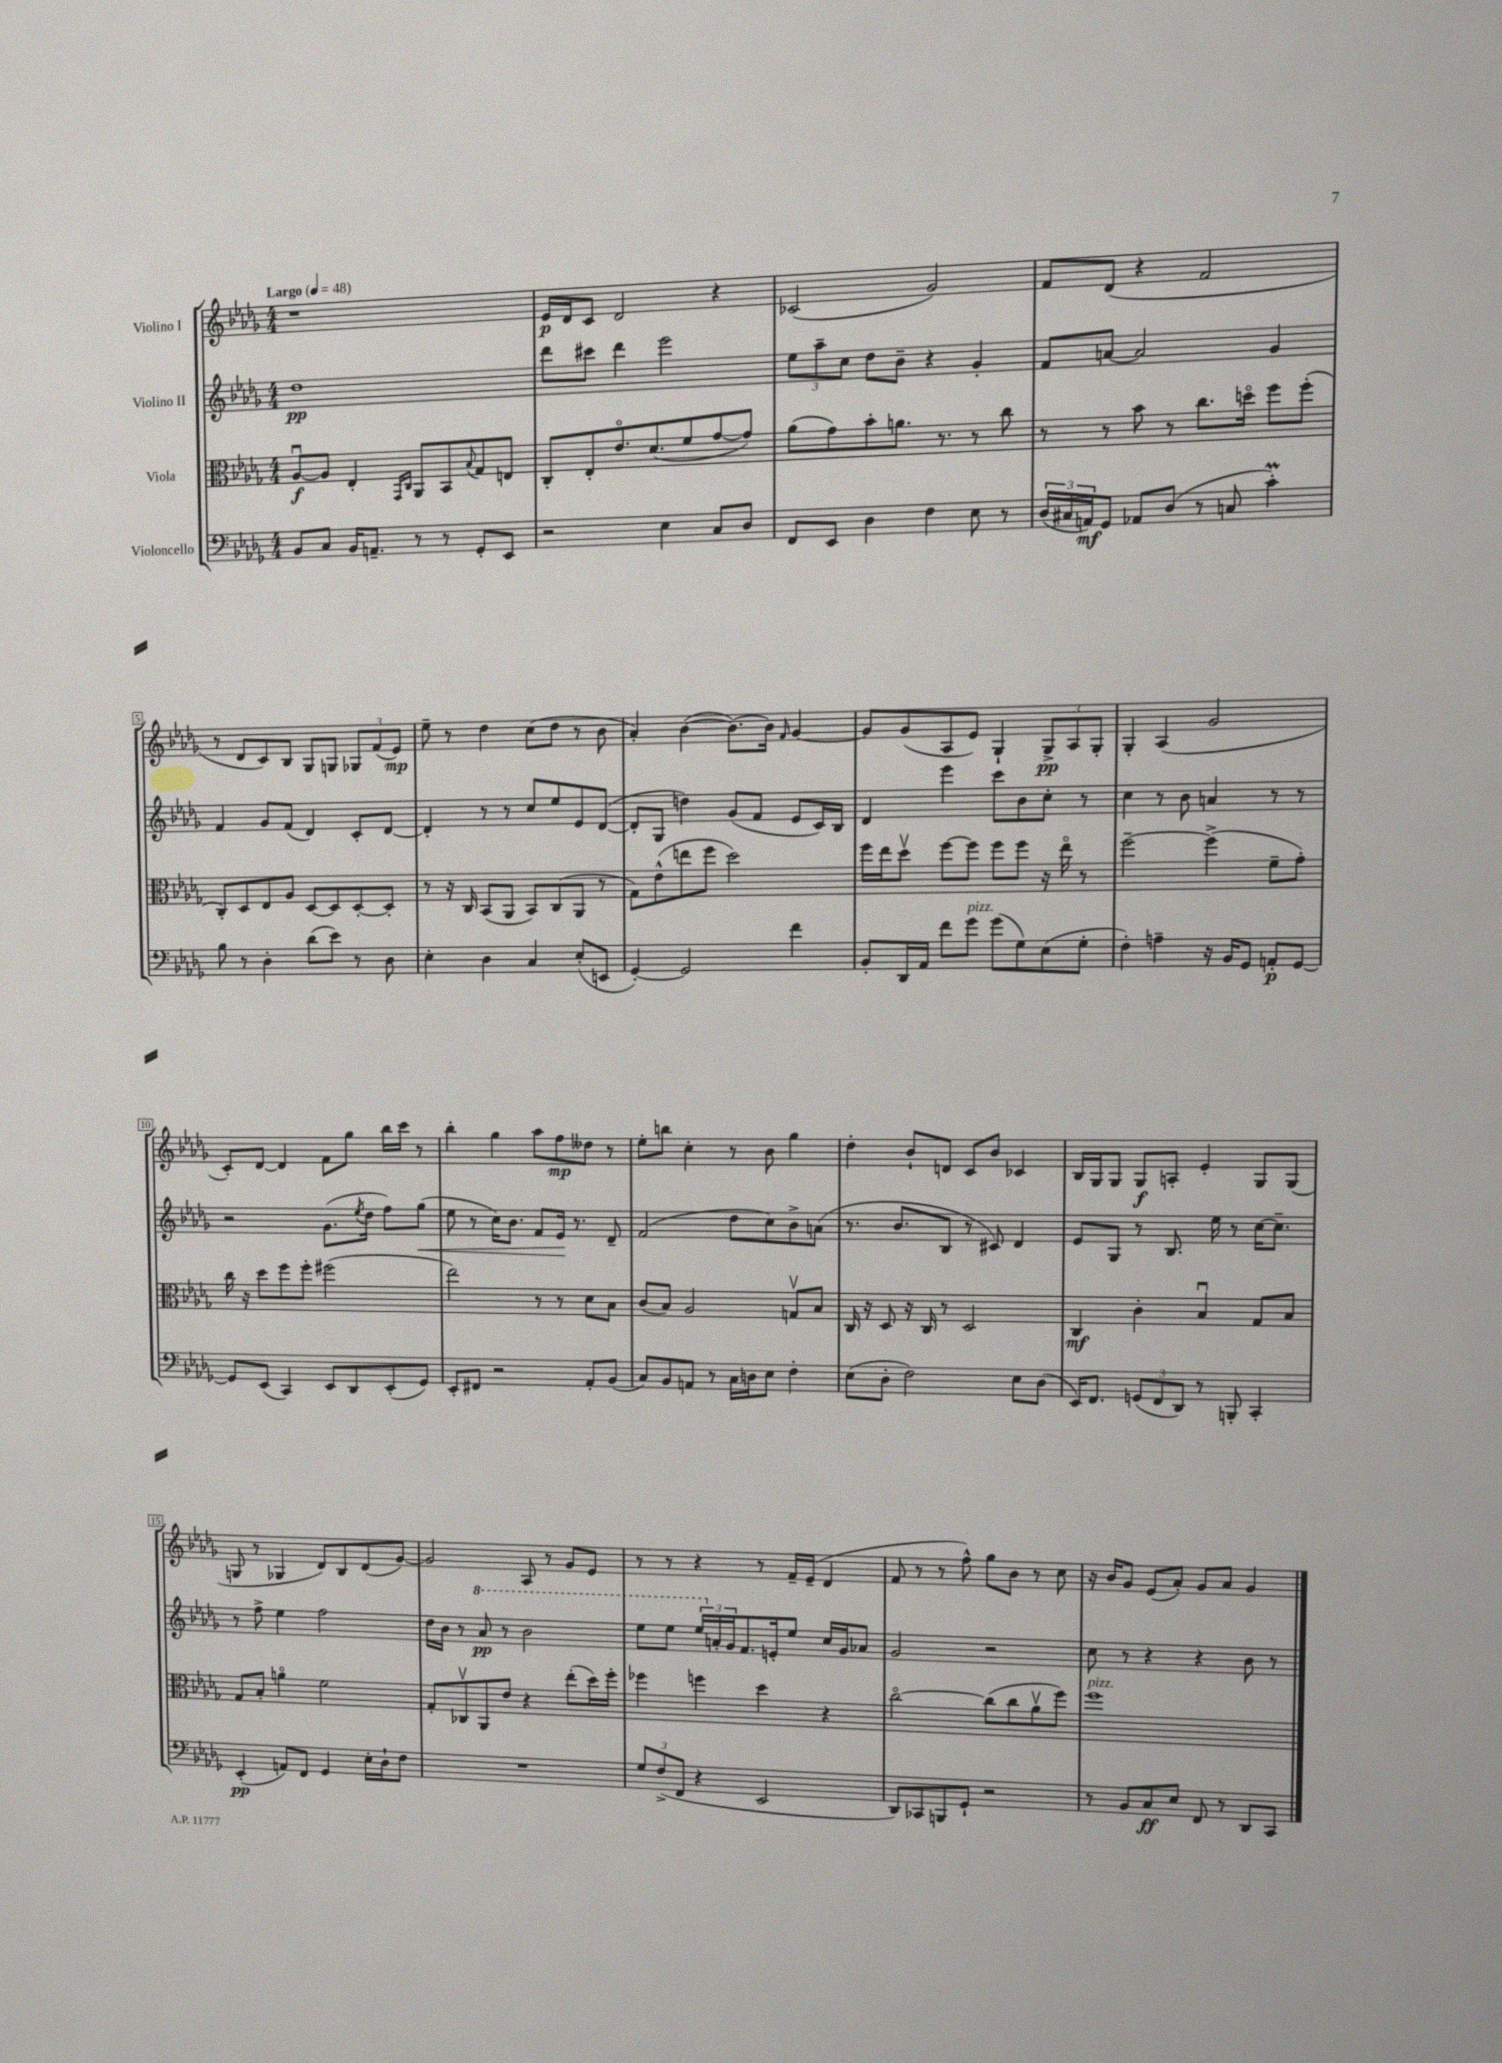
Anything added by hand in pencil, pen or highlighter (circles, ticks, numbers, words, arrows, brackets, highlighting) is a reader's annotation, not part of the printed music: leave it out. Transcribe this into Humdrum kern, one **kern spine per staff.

**kern	**dynam	**kern	**dynam	**kern	**dynam	**kern	**dynam
*part4	*part4	*part3	*part3	*part2	*part2	*part1	*part1
*staff4	*staff4	*staff3	*staff3	*staff2	*staff2	*staff1	*staff1
*I"Violoncello	*	*I"Viola	*	*I"Violino II	*	*I"Violino I	*
*clefF4	*	*clefC3	*	*clefG2	*	*clefG2	*
*k[b-e-a-d-g-]	*	*k[b-e-a-d-g-]	*	*k[b-e-a-d-g-]	*	*k[b-e-a-d-g-]	*
*M4/4	*	*M4/4	*	*M4/4	*	*M4/4	*
*MM48	*	*MM48	*	*MM48	*	*MM48	*
=1	=1	=1	=1	=1	=1	=1	=1
!	!	!	!	!	!	!LO:TX:a:B:t=Largo	!
8BB-/L	.	[8A-u/L	f	1dd-	pp	1r	.
8C/J	.	8A-/J]	.	.	.	.	.
16BB-/KL	.	4E-'/	.	.	.	.	.
8.AAn~/J	.	.	.	.	.	.	.
.	.	16qqGG-/LL	.	.	.	.	.
.	.	16qqC/JJ	.	.	.	.	.
8r	.	8AA-/L	.	.	.	.	.
8r	.	8BB-/	.	.	.	.	.
.	.	8qqB-/	.	.	.	.	.
8GG-'/L	.	8G-/	.	.	.	.	.
8EE-/J	.	8En/J	.	.	.	.	.
=2	=2	=2	=2	=2	=2	=2	=2
2r	.	8C'/L	.	8ddd-\L	.	16e-/LL	p
.	.	.	.	.	.	16d-/J	.
.	.	8E-'/	.	8ccc#X\J	.	8c/J	.
.	.	8.e-/	.	4ddd-\	.	2d-/	.
.	.	(8.d-/	.	.	.	.	.
4E-\	.	.	.	2eee-\	.	.	.
.	.	8f/	.	.	.	.	.
8C/L	.	[8g-/	.	.	.	4r	.
8D-/J	.	8g-/J])	.	.	.	.	.
=3	=3	=3	=3	=3	=3	=3	=3
8FF/L	.	(8a-\L	.	12ee-\L	.	(2c-X/	.
.	.	.	.	12aa-~\	.	.	.
8EE-/J	.	8g-\)	.	.	.	.	.
.	.	.	.	12cc\J	.	.	.
4D-\	.	8b-'\	.	8dd-\L	.	.	.
.	.	8.an\J	.	8b-~\J	.	.	.
4F\	.	.	.	4r	.	2g-/)	.
.	.	8.r	.	.	.	.	.
8E-\	.	8r	.	4g-'/	.	.	.
8r	.	8cc\	.	.	.	.	.
=4	=4	=4	=4	=4	=4	=4	=4
(24D-/LL	.	8r	.	8f/L	.	8f/L	.
24C#X/	.	.	.	.	.	.	.
24AAn/J)	mf	.	.	.	.	.	.
8GG-/J	.	8r	.	[8an/J	.	(8d-/J	.
8AA-X/L	.	8b-\	.	2a/]	.	4r	.
(8D-/J	.	8r	.	.	.	.	.
8r	.	8.cc\L	.	.	.	2f/	.
8Cn/	.	.	.	.	.	.	.
.	.	16ddn\Jk	.	.	.	.	.
4cm'\)	.	8ff\L	.	4g-/	.	.	.
.	.	(8ff'\J	.	.	.	.	.
!!LO:LB:g=z
=5	=5	=5	=5	=5	=5	=5	=5
8B-\	.	8C'/L)	.	4f/	.	8r	.
8r	.	8D-/	.	.	.	8d-/L	.
4D-'\	.	8E-/	.	8g-/L	.	8c/)	.
.	.	8A-/J	.	(8f/J	.	8B-/J	.
(8d-\L	.	[8D-/L	.	4d-/)	.	8G-/L	.
8e-\J)	.	8D-/]	.	.	.	8Gn/J	.
8r	.	[8D-'/	.	8c'/L	.	12G-X/L	.
.	.	.	.	.	.	(12f/	.
8D-\	.	8D-'/J]	.	[8d-/J	.	.	.
.	.	.	.	.	.	12e-/J)	mp
=6	=6	=6	=6	=6	=6	=6	=6
4E-'\	.	8r	.	4d-'/]	.	8ee-~\	.
.	.	16r	.	.	.	8r	.
.	.	16C/	.	.	.	.	.
4D-\	.	(8BB-/L	.	8r	.	4dd-\	.
.	.	8AA-/J	.	8r	.	.	.
4C/	.	8BB-/L)	.	8cc/L	.	(8cc\L	.
.	.	(8C/	.	8ee-/	.	8dd-\J	.
(8E-'/L	.	8AA-/J	.	8e-/	.	8r	.
8EEn/J	.	8r	.	([8d-/J	.	8b-\	.
=7	=7	=7	=7	=7	=7	=7	=7
[4GG-'/)	.	8G-\L)	.	8d-'/L]	.	4a-'/)	.
.	.	(8e-^^\	.	8G-/J	.	.	.
2GG-/]	.	8een\	.	4ddn\)	.	([4b-\	.
.	.	8ff\J	.	.	.	.	.
.	.	2dd-\)	.	(8g-/L	.	8.b-\L_)	.
.	.	.	.	8f/J	.	.	.
.	.	.	.	.	.	16b-\Jk]	.
.	.	.	.	.	.	16qqf/	.
4f\	.	.	.	8e-/L	.	[4g-/	.
.	.	.	.	16c/L)	.	.	.
.	.	.	.	16B-/JJ	.	.	.
=8	=8	=8	=8	=8	=8	=8	=8
8BB-'/L	.	16ff\LL	.	4d-/	.	8g-/L]	.
.	.	16ee-\J	.	.	.	.	.
16DD-/L	.	8dd-v\J	.	.	.	(8g-/	.
16AA-/JJ	.	.	.	.	.	.	.
8f\L	.	[8ff\L	.	4eee-\	.	8A-/	.
!LO:TX:a:i:t=pizz.	!	!	!	!	!	!	!
8g-\J	.	8ff\J]	.	.	.	8e-/J)	.
(8g-\L	.	8ff\L	.	8ccc\L	.	4G-`/	.
8G-\)	.	8ff\J	.	8b-\	.	.	.
(8E-\	.	16r	.	8cc'\J	.	12G-^/L	pp
.	.	16ee-\	.	.	.	.	.
.	.	.	.	.	.	12A-/	.
8G-'\J	.	8r	.	8r	.	.	.
.	.	.	.	.	.	12G-'/J	.
=9	=9	=9	=9	=9	=9	=9	=9
4F'\)	.	[2ff~\	.	4cc\	.	4G-'/	.
4An~\	.	.	.	8r	.	(4A-/	.
.	.	.	.	8b-\	.	.	.
16r	.	(4ff^\]	.	4an/	.	2g-/	.
16BB-/KL	.	.	.	.	.	.	.
8GG-/J	.	.	.	.	.	.	.
8AAn'/L	p	8f~\L	.	8r	.	.	.
[8GG-/J	.	8g-'\J)	.	8r	.	.	.
!!LO:LB:g=z
=10	=10	=10	=10	=10	=10	=10	=10
8GG-/L]	.	16cc\	.	2r	.	8c'/L)	.
.	.	16r	.	.	.	.	.
(8EE-/J	.	8dd-\L	.	.	.	[8d-/J	.
4CC/)	.	8ff\	.	.	.	4d-/]	.
.	.	8ff'\J	.	.	.	.	.
8EE-/L	.	(2ff#X\	.	(8.g-\L	.	8f\L	.
8DD-/	.	.	.	.	.	8gg-\J	.
.	.	.	.	8qee-/	.	.	.
.	.	.	.	16dd-\Jk	.	.	.
(8EE-'/	.	.	.	8ff\L)	.	16bb-\LL	.
.	.	.	.	.	.	16ccc\JJ	.
!	!	!	!	!	!LO:HP:b	!	!
8GG-/J)	.	.	.	(8gg-\J	<	8r	.
=11	=11	=11	=11	=11	=11	=11	=11
8EE-'/L	.	2ee-\)	.	8ee-\	.	4bb-'\	.
8FF#X/J	.	.	.	8r	.	.	.
2r	.	.	.	16cc\KL)	.	4gg-\	.
.	.	.	.	8.b-\J	.	.	.
.	.	8r	.	8f/L	.	8aa-\L	.
.	.	8r	.	16e-/Jk	.	8ff\	mp
.	.	.	.	8.r	[	.	.
8AA-'/L	.	8d-\L	.	.	.	8dd--X\J	.
(8BB-/J	.	8B-\J	.	8d-~/	.	8r	.
=12	=12	=12	=12	=12	=12	=12	=12
8C/L)	.	(8c/L	.	(2f/	.	8ee-'\L	.
8BB-/	.	8B-/J)	.	.	.	8bbn\J	.
8AAn/J	.	2A-/	.	.	.	4cc'\	.
8r	.	.	.	.	.	.	.
16C\LL	.	.	.	8dd-\L	.	8r	.
16Dn\J	.	.	.	.	.	.	.
8E-\J	.	.	.	8cc\)	.	8b-\	.
4F'\	.	8Gnv/L	.	8b-^\	.	4gg-\	.
.	.	8B-/J	.	(8an\J	.	.	.
=13	=13	=13	=13	=13	=13	=13	=13
(8E-\L	.	16C/	.	8.r	.	4dd-'\	.
.	.	16r	.	.	.	.	.
8D-'\J	.	8D-/	.	.	.	.	.
.	.	.	.	8.b-/L	.	.	.
2F\)	.	16r	.	.	.	8b-`/L	.
.	.	16C/	.	.	.	.	.
.	.	8r	.	8B-/J	.	8dn/J	.
.	.	2D-/	.	8r	.	8c/L	.
.	.	.	.	8c#X/)	.	8b-/J	.
8E-\L	.	.	.	4d-/	.	4c-X/	.
(8D-\J	.	.	.	.	.	.	.
=14	=14	=14	=14	=14	=14	=14	=14
16EE-/KL)	.	4C/	mf	8e-/L	.	16B-/LL	.
8.FF/J	.	.	.	.	.	16G-/J	.
.	.	.	.	8G-/J	.	8G-/J	.
(12GGn/L	.	4c'\	.	8r	.	8G-/L	f
12FF/	.	.	.	.	.	.	.
.	.	.	.	8.B-/	.	8An'/J	.
12DD-/J)	.	.	.	.	.	.	.
8r	.	4B-u/	.	.	.	4e-'/	.
.	.	.	.	16ee-\	.	.	.
8BBBn'/	.	.	.	8r	.	.	.
4CC'/	.	8G-/L	.	[16cc\KL	.	8G-/L	.
.	.	.	.	8.cc~\J]	.	.	.
.	.	8B-/J	.	.	.	(8G-/J	.
!!LO:LB:g=z
=15	=15	=15	=15	=15	=15	=15	=15
(4EE-'/	pp	8G-/L	.	8r	.	8Gn/	.
.	.	8B-'/J	.	8ff^\	.	8r	.
8AAn/L)	.	4an\	.	4ee-\	.	4G-X/	.
8FF/J	.	.	.	.	.	.	.
4GG-/	.	2f\	.	2ff\	.	8d-/L)	.
.	.	.	.	.	.	8B-/	.
16E-'\LL	.	.	.	.	.	(8d-/	.
16D-`\J	.	.	.	.	.	.	.
8F\J	.	.	.	.	.	[8g-/J)	.
=16	=16	=16	=16	=16	=16	=16	=16
1r	.	8G-'/L	.	16dd-\LL	.	2g-/]	.
.	.	.	.	16b-\JJ	.	.	.
.	.	8C-Xv/	.	8r	.	.	.
*	*	*	*	*8va	*	*	*
.	.	8AA-/	.	8aa-/	pp	.	.
.	.	8e-/J	.	8r	.	.	.
.	.	4r	.	2bb-\	.	8A-/	.
.	.	.	.	.	.	8r	.
.	.	(8ee-'\L	.	.	.	8g-/L	.
.	.	16dd-\L)	.	.	.	8e-/J	.
.	.	16ff'\JJ	.	.	.	.	.
=17	=17	=17	=17	=17	=17	=17	=17
12G-/L	.	4ff-X\	.	8eee-\L	.	8r	.
(12F^/	.	.	.	.	.	.	.
.	.	.	.	8eee-\J	.	8r	.
12FF/J	.	.	.	.	.	.	.
4r	.	4ffn\	.	24eee-/LL	.	4r	.
*	*	*	*	*X8va	*	*	*
.	.	.	.	24an'/	.	.	.
.	.	.	.	24g-/J	.	.	.
.	.	.	.	8.f/	.	.	.
2EE-/	.	4dd-\	.	.	.	8r	.
.	.	.	.	16en'/k	.	.	.
.	.	.	.	8ee-/J	.	16f~/LL	.
.	.	.	.	.	.	(16e-~/JJ	.
.	.	4r	.	16cc/LL	.	4d-/	.
.	.	.	.	16g-/J	.	.	.
.	.	.	.	8a-X/J	.	.	.
=18	=18	=18	=18	=18	=18	=18	=18
8DD-/L)	.	[2cc\	.	2g-/	.	8f/	.
8CC-X/	.	.	.	.	.	8r	.
8BBBn/	.	.	.	.	.	8r	.
8GG-`/J	.	.	.	.	.	8ff^^\)	.
2r	.	(8cc\L]	.	2r	.	8gg-\L	.
.	.	8cc\	.	.	.	8b-\J	.
.	.	8a-v\	.	.	.	8r	.
.	.	8ff\J)	.	.	.	8cc\	.
=19	=19	=19	=19	=19	=19	=19	=19
!	!	!LO:TX:a:i:t=pizz.	!	!	!	!	!
8r	.	1ff	.	8cc\	.	16r	.
.	.	.	.	.	.	16b-/KL	.
8BB-/L	.	.	.	8r	.	8g-/J	.
8C/	ff	.	.	4r	.	(8e-/L	.
8E-/J	.	.	.	.	.	8a-'/J)	.
8FF/	.	.	.	4r	.	8g-/L	.
8r	.	.	.	.	.	8a-/J	.
8DD-/L	.	.	.	8b-\	.	4g-/	.
8CC/J	.	.	.	8r	.	.	.
==	==	==	==	==	==	==	==
*-	*-	*-	*-	*-	*-	*-	*-
